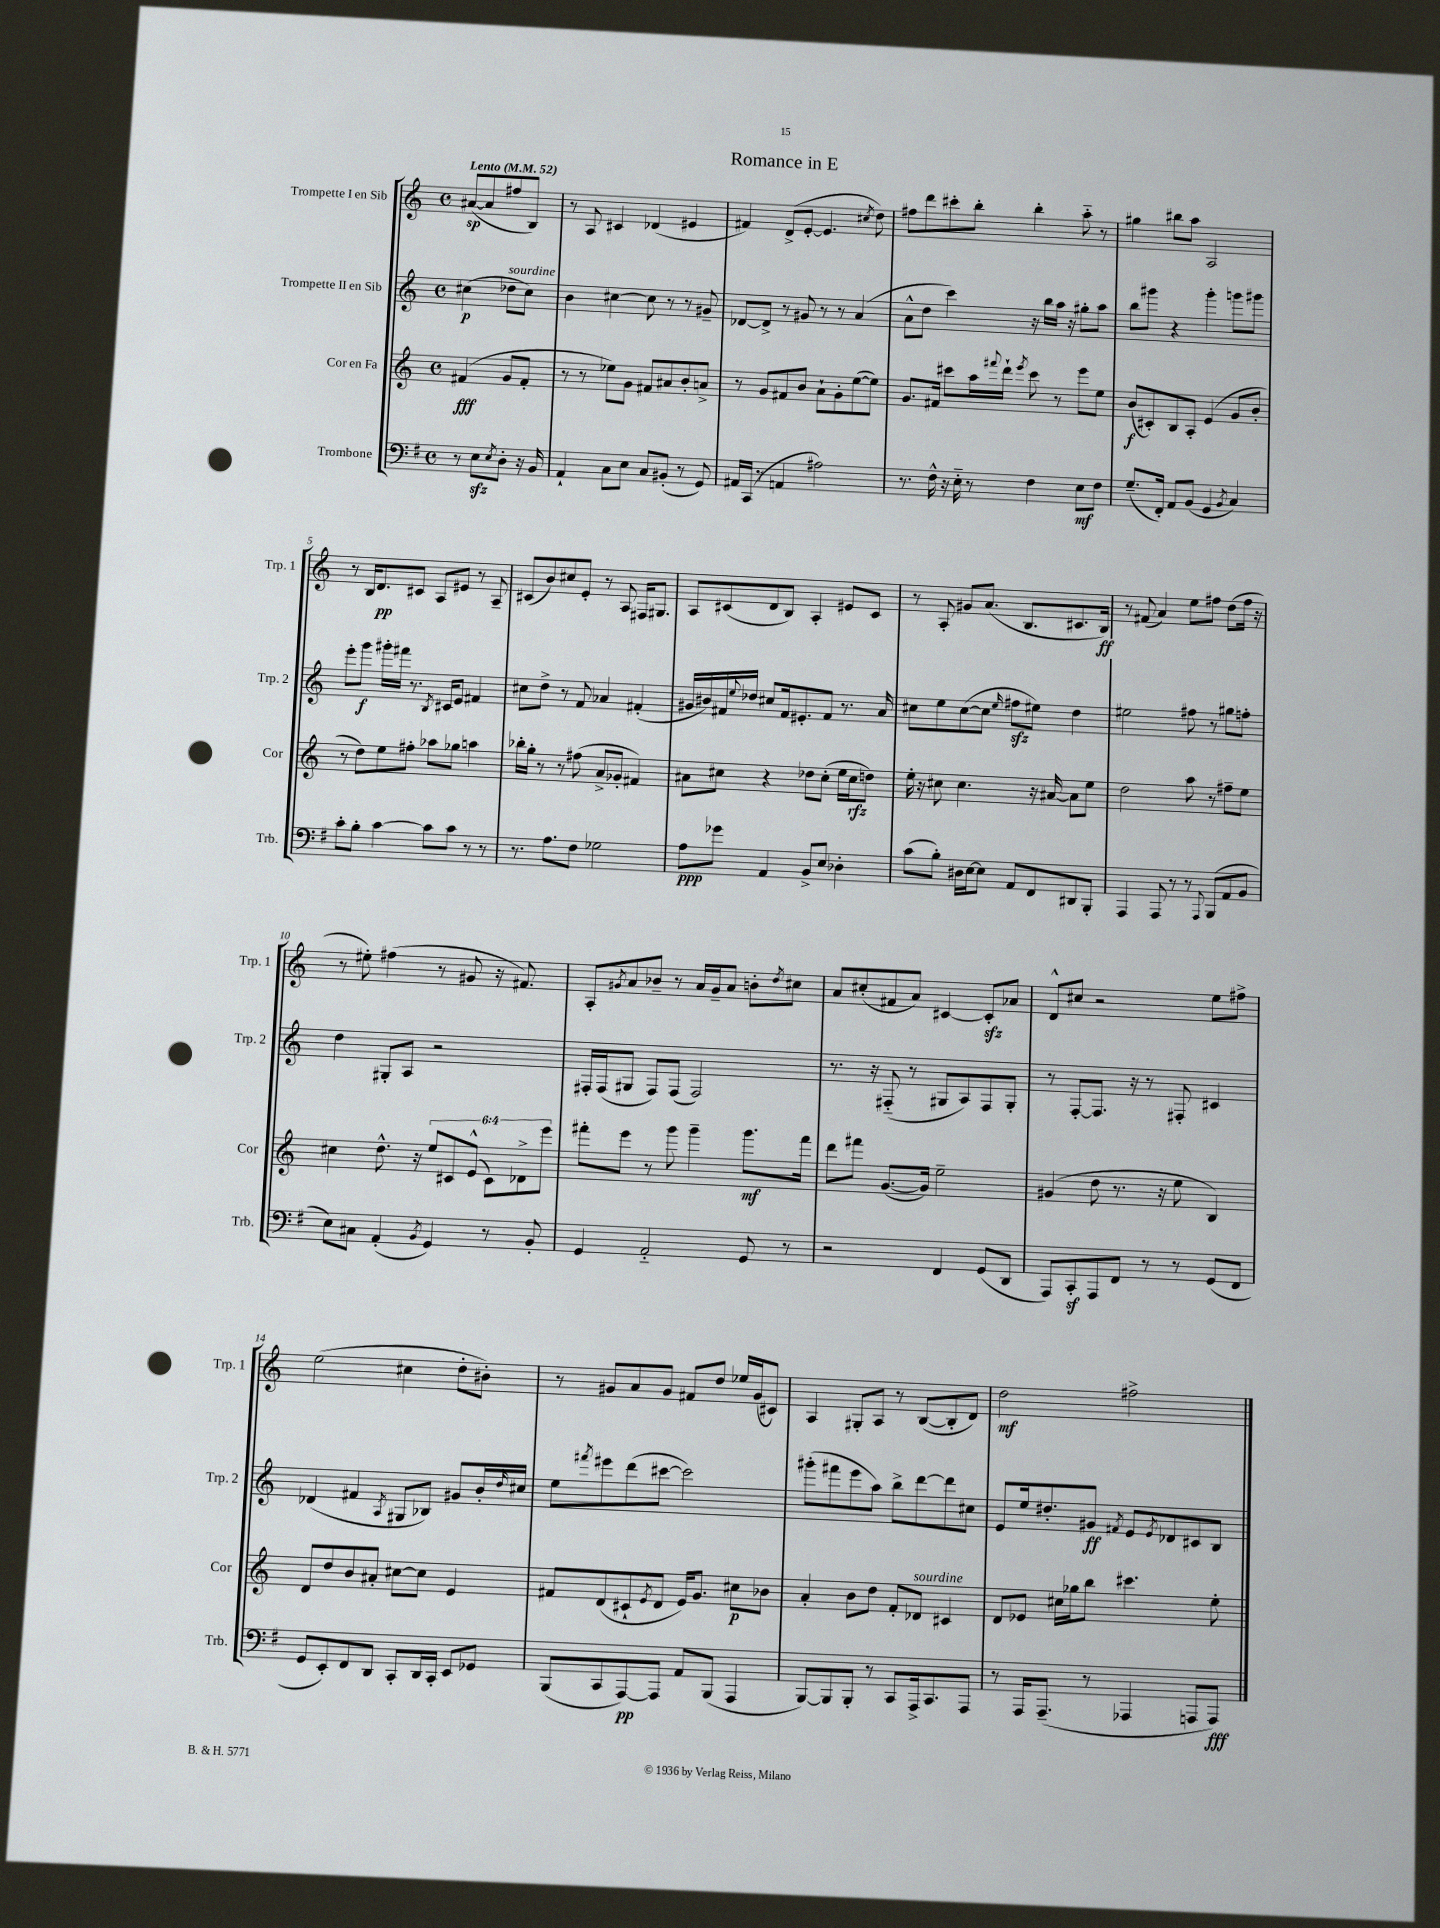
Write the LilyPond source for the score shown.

\header { title = "Romance in E" }
<<
\new StaffGroup <<
\new Staff = "s0" \with { instrumentName = "Trompette I en Sib" shortInstrumentName = "Trp. 1" } {
    \clef treble \key c \major \defaultTimeSignature \time 4/4 \partial 2 \tempo "Lento" 4 = 52
    ais'8~\sp( ais'8 fis''8 b8) |
    r8 a8 cis'4 des'4( eis'4 |
    fis'4) d'8->( e'8~-. e'4. \acciaccatura { cis''8 } d''8) |
    fis''8 d'''8 cis'''8-. b''8-. b''4-. a''8-_ r8 |
    gis''4 bis''8 a''8 a2 |
    r8 b16 d'8.\pp cis'8 a8 eis'8 r8 a8-- |
    cis'8( b'8) cis''8 e'8-. r8 a8 fis16 gis8. |
    a8 cis'8( d'8 b8) a4-. eis'8 cis'8 |
    r8 a8-. gis'8 a'8.( b8. cis'8. b16\ff) |
    r8 fis'8( a'4) e''8 fis''8 d''8( fis''16 r16 |
    r8 eis''8-.) fis''4( r8 gis'8 r16 fis'8.) |
    a8-. \acciaccatura { gis'8 } a'8 bes'8-- r8 a'16 gis'16-- a'8 b'8-. \acciaccatura { d''8 } cis''8 |
    a'8 cis''8-.( fis'8 a'8) cis'4~ cis'8-.\sfz aes'8 |
    d'8-^ cis''8 r2 e''8 fis''8-> |
    e''2( cis''4 d''8-. bis'8-.) |
    r8 gis'8 a'8 gis'8 fis'8 d''8 ees''16 gis'16( cis'8) |
    a4 gis8-. a8 r8 b8~( b8-. d'8) |
    d''2\mf fis''2-> \bar "|." |
}
\new Staff = "s1" \with { instrumentName = "Trompette II en Sib" shortInstrumentName = "Trp. 2" } {
    \clef treble \key c \major \defaultTimeSignature \time 4/4 \partial 2
    cis''4\p( des''8^\markup { \italic "sourdine" } cis''8) |
    b'4 cis''4~ cis''8 r8 r8 gis'8-- |
    des'8~ des'8-> r8 gis'8 r8 r8 a'4( |
    a'8-^ d''8 c'''4) r16 b''16 a''16 r16 gis''8-. a''8 |
    b''8 gis'''8 r4 gis'''4-. g'''8 gis'''8 |
    e'''8-. g'''8\f gis'''16-. fis'''16 r8. \acciaccatura { b8 } cis'16 e'8 fis'4 |
    cis''8 d''8-> r8 f'8 aes'4 fis'4-.( |
    gis'16 bis'16) fis'16 \appoggiatura { e''8 } des''16 cis''8 fis'16 eis'8.-. fis'8 r8. a'16 |
    cis''8 e''8 cis''8~( cis''8 \grace { e''16 } fis''8\sfz eis''8) d''4 |
    eis''2 fis''8 r8 gis''8 f''8-. |
    d''4 gis8-. a8 r2 |
    fis16-. fis16( gis8 fis8) fis8( fis2) |
    r8. r16 fis8-_( r8 gis8 a8) fis8 gis8-. |
    r8 f8~-. f8. r16 r8 fis8-. cis'4 |
    des'4( fis'4 \acciaccatura { a8 } gis8 bes8) gis'8 b'16-. \grace { d''16 } cis''16 |
    e''8 \acciaccatura { fis'''8 } eis'''8 d'''8( cis'''8~ cis'''2) |
    gis'''8-.( fis'''8 e'''8 a''8) b''8-> d'''8~ d'''8 cis''8 |
    e'8 e''16 dis''8.-. gis'8\ff \acciaccatura { fis'8 } e'8 \acciaccatura { e'8 } des'8 cis'8 b8 \bar "|." |
}
\new Staff = "s2" \with { instrumentName = "Cor en Fa" shortInstrumentName = "Cor" } {
    \clef treble \key c \major \defaultTimeSignature \time 4/4 \override Staff.TupletNumber.text = #tuplet-number::calc-fraction-text \partial 2
    fis'4\fff( g'8 fis'8-. |
    r8 r8 ees''8) g'8 fis'8 ais'8 b'8-. a'8-> |
    r8 g'8 fis'8 b'8 a'8-! g'8-. e''8~( e''8) |
    g'8. fis'16 cis'''8 a''16 \appoggiatura { fis'''8 } d'''16-! \acciaccatura { e'''8 } cis'''8 r8 e'''8 e''8 |
    b'8\f( cis'8-.) b8 a8-. e'4( g'8 b'8-. |
    r8 d''8) e''8 fis''8-. aes''8 ges''8 a''4 |
    bes''16-. g''16-. r8 r8 fis''8( a'8-> ges'8-. fis'4) |
    ais'8 cis''8 r4 des''8 cis''8-.( e''16 cis''16\rfz d''8) |
    e''16-. r16 cis''8 cis''4. r16 ais'16~ ais'8 e''8 |
    d''2 a''8 r8 fis''8-- e''8 |
    cis''4 d''8.-^ r16 \tuplet 6/4 { e''8 cis'8 e'8-^( cis'8) des'8-> e'''8 } |
    fis'''8-. e'''8 r8 g'''8 g'''4-- g'''8.\mf fis'''16 |
    d'''8 fis'''8 g'8.~( g'16) e''2-- |
    gis'4( d''8 r8. r16 e''8 b4) |
    d'8 d''8 b'8 ais'8-. cis''8~ cis''8 e'4 |
    fis'8 d'8( cis'8-! \acciaccatura { e'8 } d'8 e'16) g'8. cis''8\p bes'8 |
    a'4-. b'8 d''8 f'8-. des'8^\markup { \italic "sourdine" } cis'4 |
    d'8 ees'8 cis''16 ges''16 b''8 cis'''4. e''8-. \bar "|." |
}
\new Staff = "s3" \with { instrumentName = "Trombone" shortInstrumentName = "Trb." } {
    \clef bass \key g \major \defaultTimeSignature \time 4/4 \partial 2
    r8 e8\sfz \acciaccatura { e8 } d8-. r16 b,16 |
    a,4-! c8 e8 c8 bis,8-.( r8 g,8) |
    ais,16 c,16( r8 a,4 ais2) |
    r8. fis16-^ r16 e16-_ r8 fis4 e8\mf fis8 |
    g8.--( fis,16-.) a,8 b,8( g,4 \acciaccatura { b,8 } c4) |
    c'8-. b8-. c'4~ c'8 c'8 r8 r8 |
    r8. a8. fis8 ges2 |
    a8\ppp ges'8 a,4 b,8-> e8 des4-. |
    c'8( b8-.) dis16 e16~ e8 a,8 fis,8 dis,8 b,,8-. |
    a,,4 a,,8 r8 r8 \appoggiatura { a,,8 } b,,8( a,8 b,8 |
    e8) cis8 a,4-.( \acciaccatura { b,8 } g,4) r8 b,8-. |
    g,4 a,2-_ g,8 r8 |
    r2 fis,4 g,8( d,8 |
    a,,8) c,8-.\sf a,,8 fis,8 r8 r8 g,8( fis,8 |
    g,8 e,8-.) fis,8 d,8 c,8-. d,16 c,16-. e,8 ges,8 |
    b,,8( c,8 a,,8~\pp) a,,8 a,8 b,,8( a,,4 |
    b,,8~) b,,8 b,,8-. r8 c,8 a,,16-> c,8. a,,8 |
    r8 a,,16 a,,8.--( r8 aes,,4 a,,8 a,,8\fff) \bar "|." |
}
>>
>>
